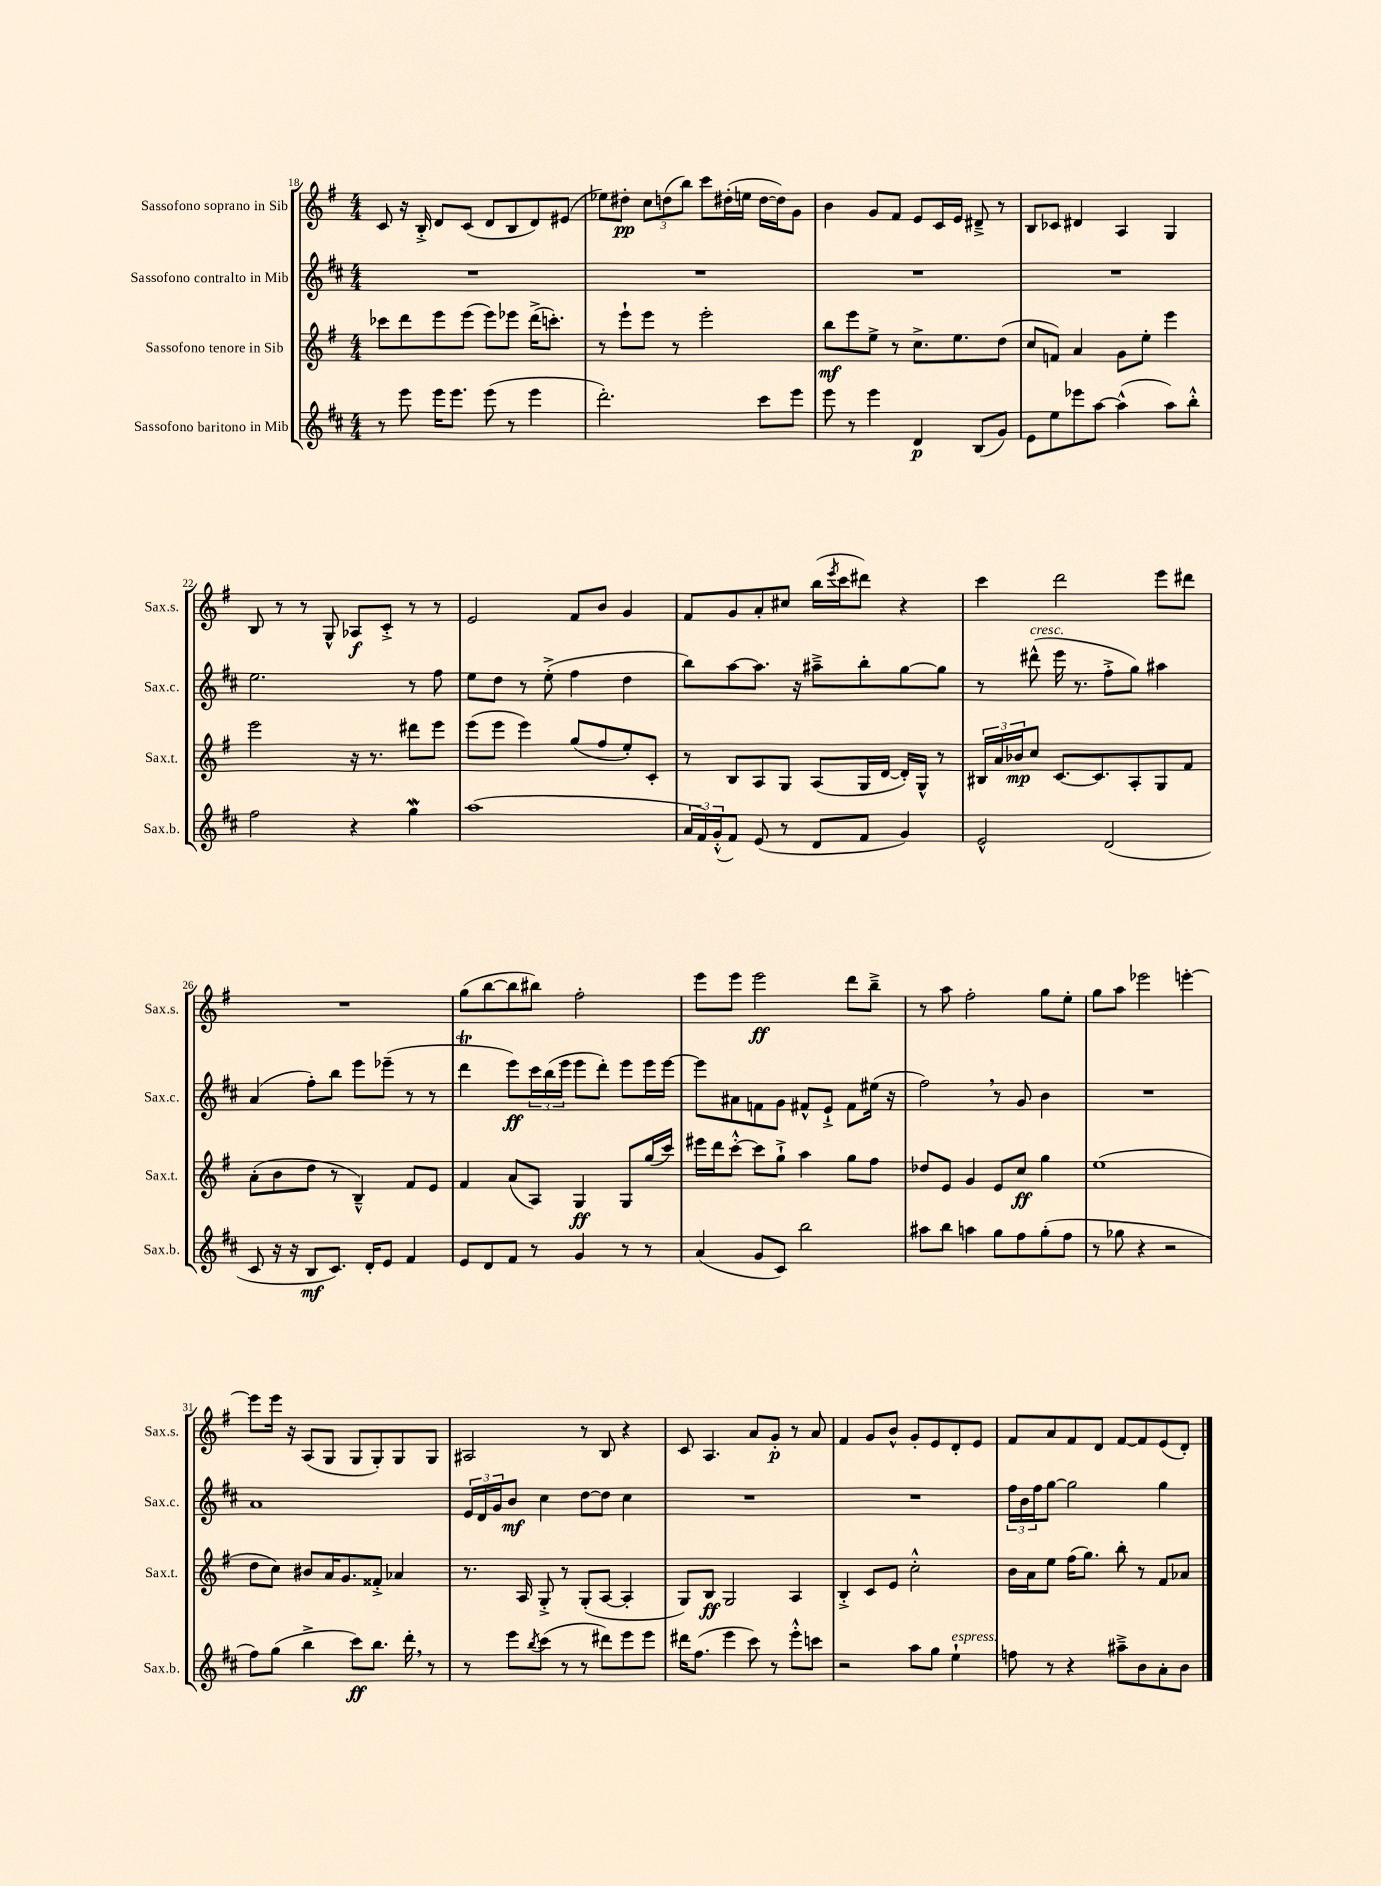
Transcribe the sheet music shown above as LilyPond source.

<<
\new StaffGroup <<
\new Staff = "s0" \with { instrumentName = "Sassofono soprano in Sib" shortInstrumentName = "Sax.s." } {
    \clef treble \key g \major \numericTimeSignature \time 4/4
    c'8 r16 b16-.-> d'8 c'8( d'8 b8 d'8) eis'8( |
    ees''8) dis''8-.\pp \tuplet 3/2 { c''8 d''8( b''8) } c'''8 dis''16-.( e''16 dis''16~ dis''16) g'8 |
    b'4 g'8 fis'8 e'8 c'16 e'16 dis'8---> r8 |
    b8 ces'8 dis'4 a4 g4 |
    b8 r8 r8 g8-^ aes8\f c'8-.-> r8 r8 |
    e'2 fis'8 b'8 g'4 |
    fis'8 g'8 a'8-. cis''8 b''16( \acciaccatura { e'''8 } c'''16 dis'''8) r4 |
    c'''4 d'''2 e'''8 dis'''8 |
    R1 |
    g''8( b''8~ b''8 bis''8) fis''2-. |
    e'''8 e'''8 e'''2\ff d'''8 b''8---> |
    r8 a''8 fis''2-. g''8 e''8-. |
    g''8 a''8 ees'''2 e'''4~-. |
    e'''8 e'''16 r16 a8( g8 g8 g8-.) g8 g8 |
    ais2 r8 b8 r4 |
    c'8 a4. a'8 g'8-.\p r8 a'8 |
    fis'4 g'8 b'8-^ g'8-. e'8 d'8-. e'8 |
    fis'8 a'8 fis'8 d'8 fis'8~ fis'8 e'8( d'8-.) \bar "|." |
}
\new Staff = "s1" \with { instrumentName = "Sassofono contralto in Mib" shortInstrumentName = "Sax.c." } {
    \clef treble \key d \major \numericTimeSignature \time 4/4
    R1 |
    R1 |
    R1 |
    R1 |
    e''2. r8 fis''8 |
    e''8 d''8 r8 e''8-.->( fis''4 d''4 |
    b''8) a''8~ a''8. r16 ais''8---> b''8-. g''8~ g''8 |
    r8 dis'''8-^^\markup { \italic "cresc." }( e'''16 r8. fis''8-.-> g''8) ais''4 |
    a'4( fis''8-.) b''8 e'''8 ees'''8--( r8 r8 |
    d'''4\trill e'''8\ff) \tuplet 3/2 { cis'''16 b''16( e'''16 } e'''8 d'''8-.) e'''8 e'''16 e'''16~ |
    e'''8 ais'8 f'8 g'8 fis'8-^ e'8-!-> fis'8 eis''16( r16 |
    fis''2) \breathe r8 g'8 b'4 |
    R1 |
    a'1 |
    \tuplet 3/2 { e'16 d'16 g'16 } b'8\mf cis''4 d''8~ d''8 cis''4 |
    R1 |
    R1 |
    \tuplet 3/2 { fis''16 b'16 fis''16 } g''8~ g''2 g''4 \bar "|." |
}
\new Staff = "s2" \with { instrumentName = "Sassofono tenore in Sib" shortInstrumentName = "Sax.t." } {
    \clef treble \key g \major \numericTimeSignature \time 4/4
    ces'''8 d'''8 e'''8 e'''8( e'''8) ees'''8 d'''16->( c'''8.-.) |
    r8 e'''8-! e'''8 r8 e'''2-. |
    b''8\mf e'''8 e''8-> r8 c''8.-> e''8. d''8( |
    c''8 f'8) a'4 g'8 e''8-. e'''4 |
    e'''2 r16 r8. dis'''8 e'''8 |
    e'''8( e'''8 e'''4) g''8( fis''8 e''8-.) c'8-. |
    r8 b8 a8 g8 a8( g16 d'16~ d'16-.) g16-^ r8 |
    \tuplet 3/2 { bis16 a'16 bes'16\mp } c''8 c'8.~ c'8. a8-. g8 fis'8 |
    a'8-.( b'8 d''8 r8 b4---^) fis'8 e'8 |
    fis'4 a'8( a8) g4\ff g8 g''16( c'''16) |
    eis'''16 d'''16 c'''8~-.-^ c'''8 g''8-!-> a''4 g''8 fis''8 |
    des''8 e'8 g'4 e'8 c''8\ff g''4 |
    e''1( |
    d''8 c''8) bis'8 a'16 g'8. fisis'8-.-> aes'4 |
    r8. a16 g8-.-> r8 g8-.( a8~ a4-. |
    g8) b8\ff g2 a4 |
    b4-.-> c'8 e'8 c''2-.-^ |
    b'16 a'16 e''8 fis''16( g''8.) b''8-. r8 fis'8 aes'8 \bar "|." |
}
\new Staff = "s3" \with { instrumentName = "Sassofono baritono in Mib" shortInstrumentName = "Sax.b." } {
    \clef treble \key d \major \numericTimeSignature \time 4/4
    r8 e'''8 e'''16 e'''8. e'''8( r8 e'''4 |
    d'''2.-.) cis'''8 e'''8 |
    e'''8 r8 e'''4 d'4\p b8( g'8) |
    e'8 e''8 ees'''8 a''8~ a''4-^( a''8) b''8-.-^ |
    fis''2 r4 g''4\mordent |
    a''1( |
    \tuplet 3/2 { a'16 fis'16) g'16-.-^( } fis'8) e'8( r8 d'8 fis'8 g'4) |
    e'2-^ d'2( |
    cis'8 r16 r16 b8\mf cis'8.) d'16-. e'8 fis'4 |
    e'8 d'8 fis'8 r8 g'4 r8 r8 |
    a'4( g'8 cis'8) b''2 |
    ais''8 b''8 a''4 g''8 fis''8 g''8-.( fis''8 |
    r8 ges''8 r4 r2 |
    fis''8) g''8( b''4-> cis'''8\ff) b''8. d'''16-. \breathe r8 |
    r8 e'''8 \acciaccatura { b''8 } cis'''8( r8 r8 dis'''8) e'''8 e'''8 |
    dis'''16 fis''8.( e'''4 cis'''8) r8 e'''8-.-^ c'''8 |
    r2 a''8 g''8 e''4-!^\markup { \italic "espress." } |
    f''8 r8 r4 ais''8---> b'8 a'8-. b'8 \bar "|." |
}
>>
>>
\layout { \context { \Score currentBarNumber = #18 } }
